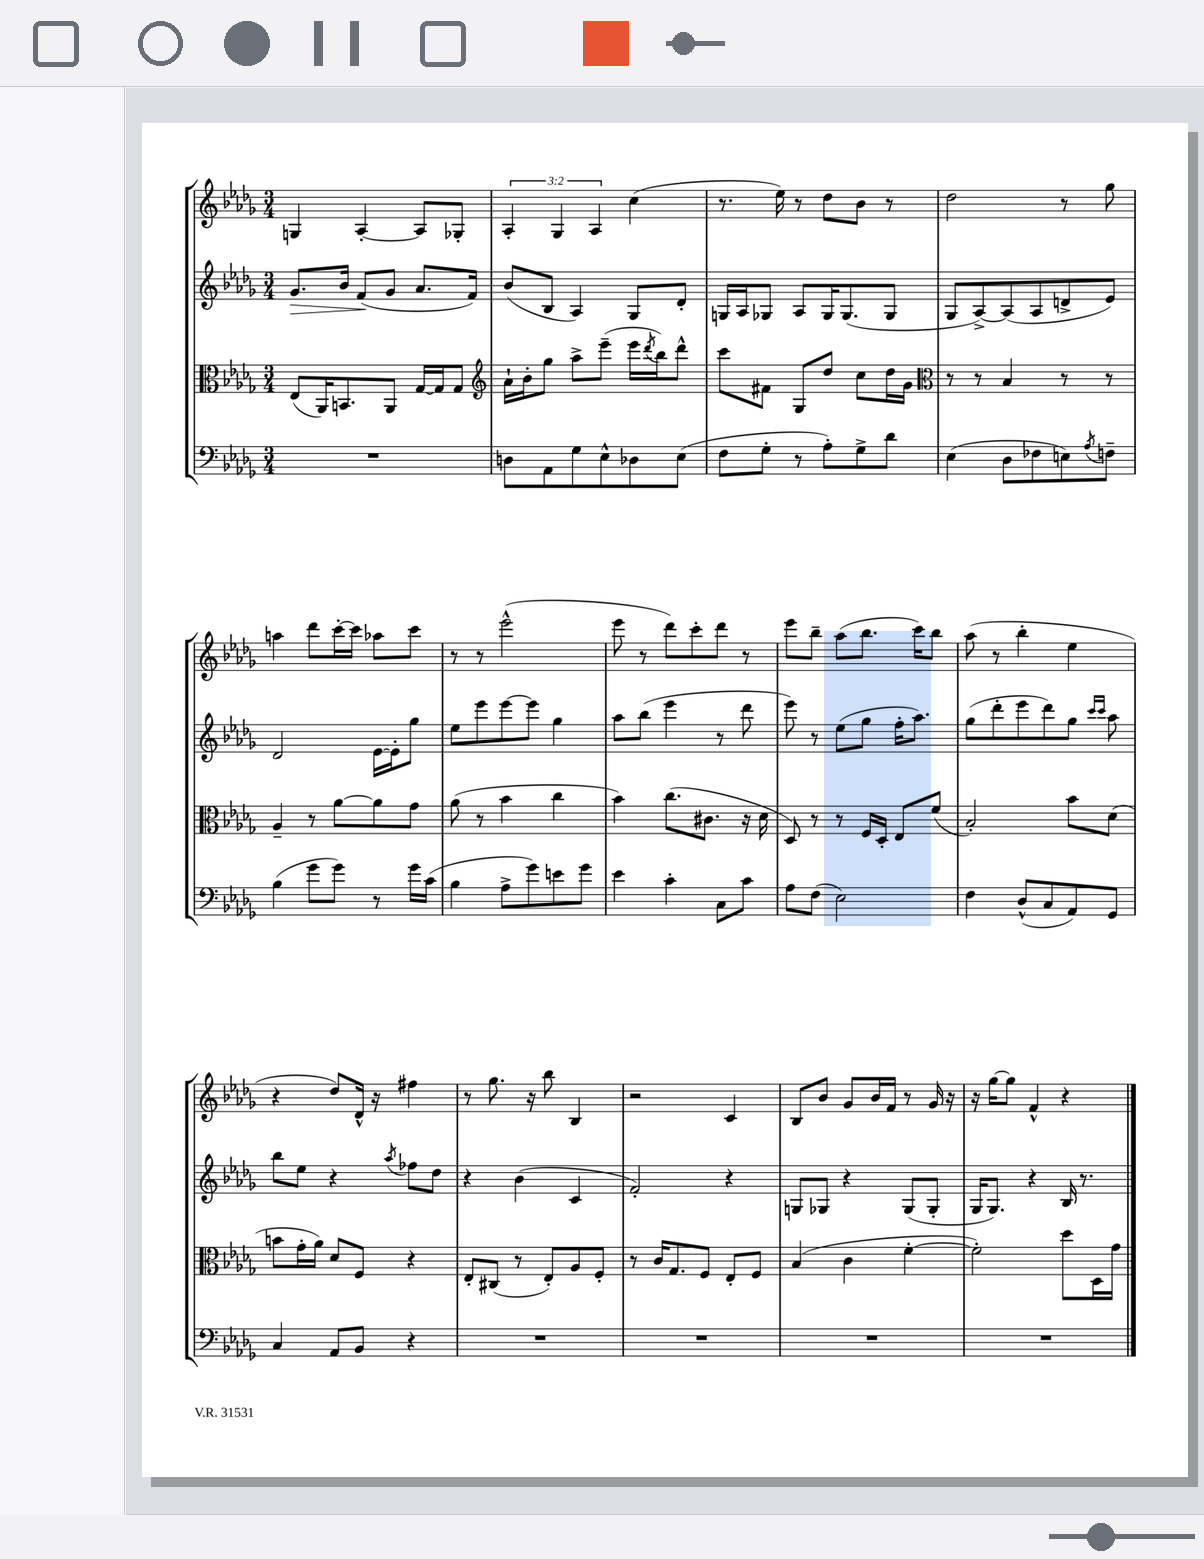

**kern	**kern	**kern	**kern
*staff4	*staff3	*staff2	*staff1
*clefF4	*clefC3	*clefG2	*clefG2
*k[b-e-a-d-g-]	*k[b-e-a-d-g-]	*k[b-e-a-d-g-]	*k[b-e-a-d-g-]
*M3/4	*M3/4	*M3/4	*M3/4
2.r	(8E-/L	8.g-/L	4G/
.	16AA-/K)	.	.
.	8.BB/	16b-/Jk	.
.	.	(8f/L	[4A-'/
.	8AA-/J	8g-/J	.
.	[16G-/LL	8.a-/L	8A-/]L
.	16G-/]J	.	.
.	8G-/J	.	8G-'/J
.	.	16f/Jk)	.
=	=	=	=
*	*clefG2	*	*
8D\L	16a-`\LL	(8b-/L	6A-'/
.	16b-'\J	.	.
8AA-\	8gg-\J	8B-/J	.
.	.	.	6G-/
8G-\	8aa-^\L	4A-/)	.
.	.	.	6A-/
8E-^^\	(8eee-~\J	.	.
8D-\	16eee-\LL	8G-/L	(4cc\
.	8qddd-/	.	.
.	16bb-\J)	.	.
(8E-\J	8ddd-^^\J	8d-'/J	.
=	=	=	=
8F\L	8ccc\L	16G/LL	8.r
.	.	16A-/J	.
8G-'\J	8f#\J	8G-/J	.
.	.	.	16ee-\)
8r	8G-/L	8A-/L	8r
8A-'\L)	8dd-/J	16G-/K	8dd-\L
.	.	(8.G-/	.
8G-^\	8cc\L	.	8b-\J
8d-\J	16dd-\L	8G-/J	8r
.	16g-\JJ	.	.
=	=	=	=
*	*clefC3	*	*
(4E-\	8r	8G-/L	2dd-\
.	8r	[8A-^/)	.
8D-\L	4B-/	(8A-/]	.
8F-\	.	8A-/	.
8E\)	8r	8d^/	8r
8qA-/	.	.	.
8F~\J	8r	8e-/J)	8gg-\
=	=	=	=
(4B-\	4A-~/	2d-/	4aa\
8g-\L	8r	.	8ddd-\L
8g-\J)	[8a-\L	.	[16ccc'\L
.	.	.	16ccc\]JJ
8r	8a-\]	[16e-\LL	8aa-\L
.	.	16e-'\]J	.
16g-\LL	8g-\J	8gg-\J	8ccc\J
(16c\JJ	.	.	.
=	=	=	=
4B-\	(8a-\	8ee-\L	8r
.	8r	8eee-\	8r
8A-^\L	4b-\	[8eee-\	(2eee-^^\
8g-\)	.	8eee-\]J	.
8e\	4cc\	4gg-\	.
8g-\J	.	.	.
=	=	=	=
4e-\	4b-\)	8aa-\L	8eee-\
.	.	(8bb-\J	8r
4c'\	(8.cc\L	4eee-\	8ddd-\L)
.	.	.	8ccc'\
.	8.c#\J	.	.
8C\L	.	8r	8ddd-\J
8c\J	16r	8ddd-\	8r
.	16d-\	.	.
=	=	=	=
8A-\L	8D-/)	8eee-\)	8eee-\L
(8F\J	8r	8r	8bb-~\J
2E-\)	8r	(8ee-\L	(8aa-\L
.	16F/LL	8gg-\J	8.bb-\J
.	16D-'/JJ	.	.
.	8E-/L	16ff'\LK	.
.	.	8.aa-\J)	16ccc\LK)
.	(8f/J	.	8bb-\J
=	=	=	=
4F\	2B-'/)	(8gg-\L	(8aa-\
.	.	8ddd-'\	8r
(8D-^^/L	.	8eee-\	4bb-'\
8C/	.	8ddd-\)	.
8AA-/)	8b-\L	8gg-\J	4ee-\
.	.	16qqccc/LL	.
.	.	16qqccc/JJ	.
8GG-/J	(8d-\J	8aa-\	.
=	=	=	=
4C/	8b\L	8bb-\L	4r
.	16g-'\L	8ee-\J	.
.	16a-\JJ)	.	.
8AA-/L	8d-/L	4r	8dd-/L)
8BB-/J	8F/J	.	16d-^^/Jk
.	.	.	16r
.	.	8qaa-/	.
4r	4r	8ff-\L	4ff#\
.	.	8dd-\J	.
=	=	=	=
2.r	8E-'/L	4r	8r
.	(8C#/J	.	8.gg-\
.	8r	(4b-\	.
.	.	.	16r
.	8E-'/L)	.	8bb-\
.	8A-/	4c/	4B-/
.	8F'/J	.	.
=	=	=	=
2.r	8r	2f'/)	2r
.	16c/LK	.	.
.	8.G-/	.	.
.	8F/J	.	.
.	8E-'/L	4r	4c/
.	8F/J	.	.
=	=	=	=
2.r	(4B-/	8G/L	8B-/L
.	.	8G-/J	8b-/J
.	4c\	4r	8g-/L
.	.	.	16b-/L
.	.	.	16f/JJ
.	[4f'\	(8G-/L	8r
.	.	8G-'/J	16g-/
.	.	.	16r
=	=	=	=
2.r	2f'\])	16G-/LK	16r
.	.	8.G-/J)	[16gg-\LK
.	.	.	8gg-\]J
.	.	4r	4f^^/
.	8dd-\L	16B-/	4r
.	.	8.r	.
.	16D-\L	.	.
.	16g-\JJ	.	.
==	==	==	==
*-	*-	*-	*-
